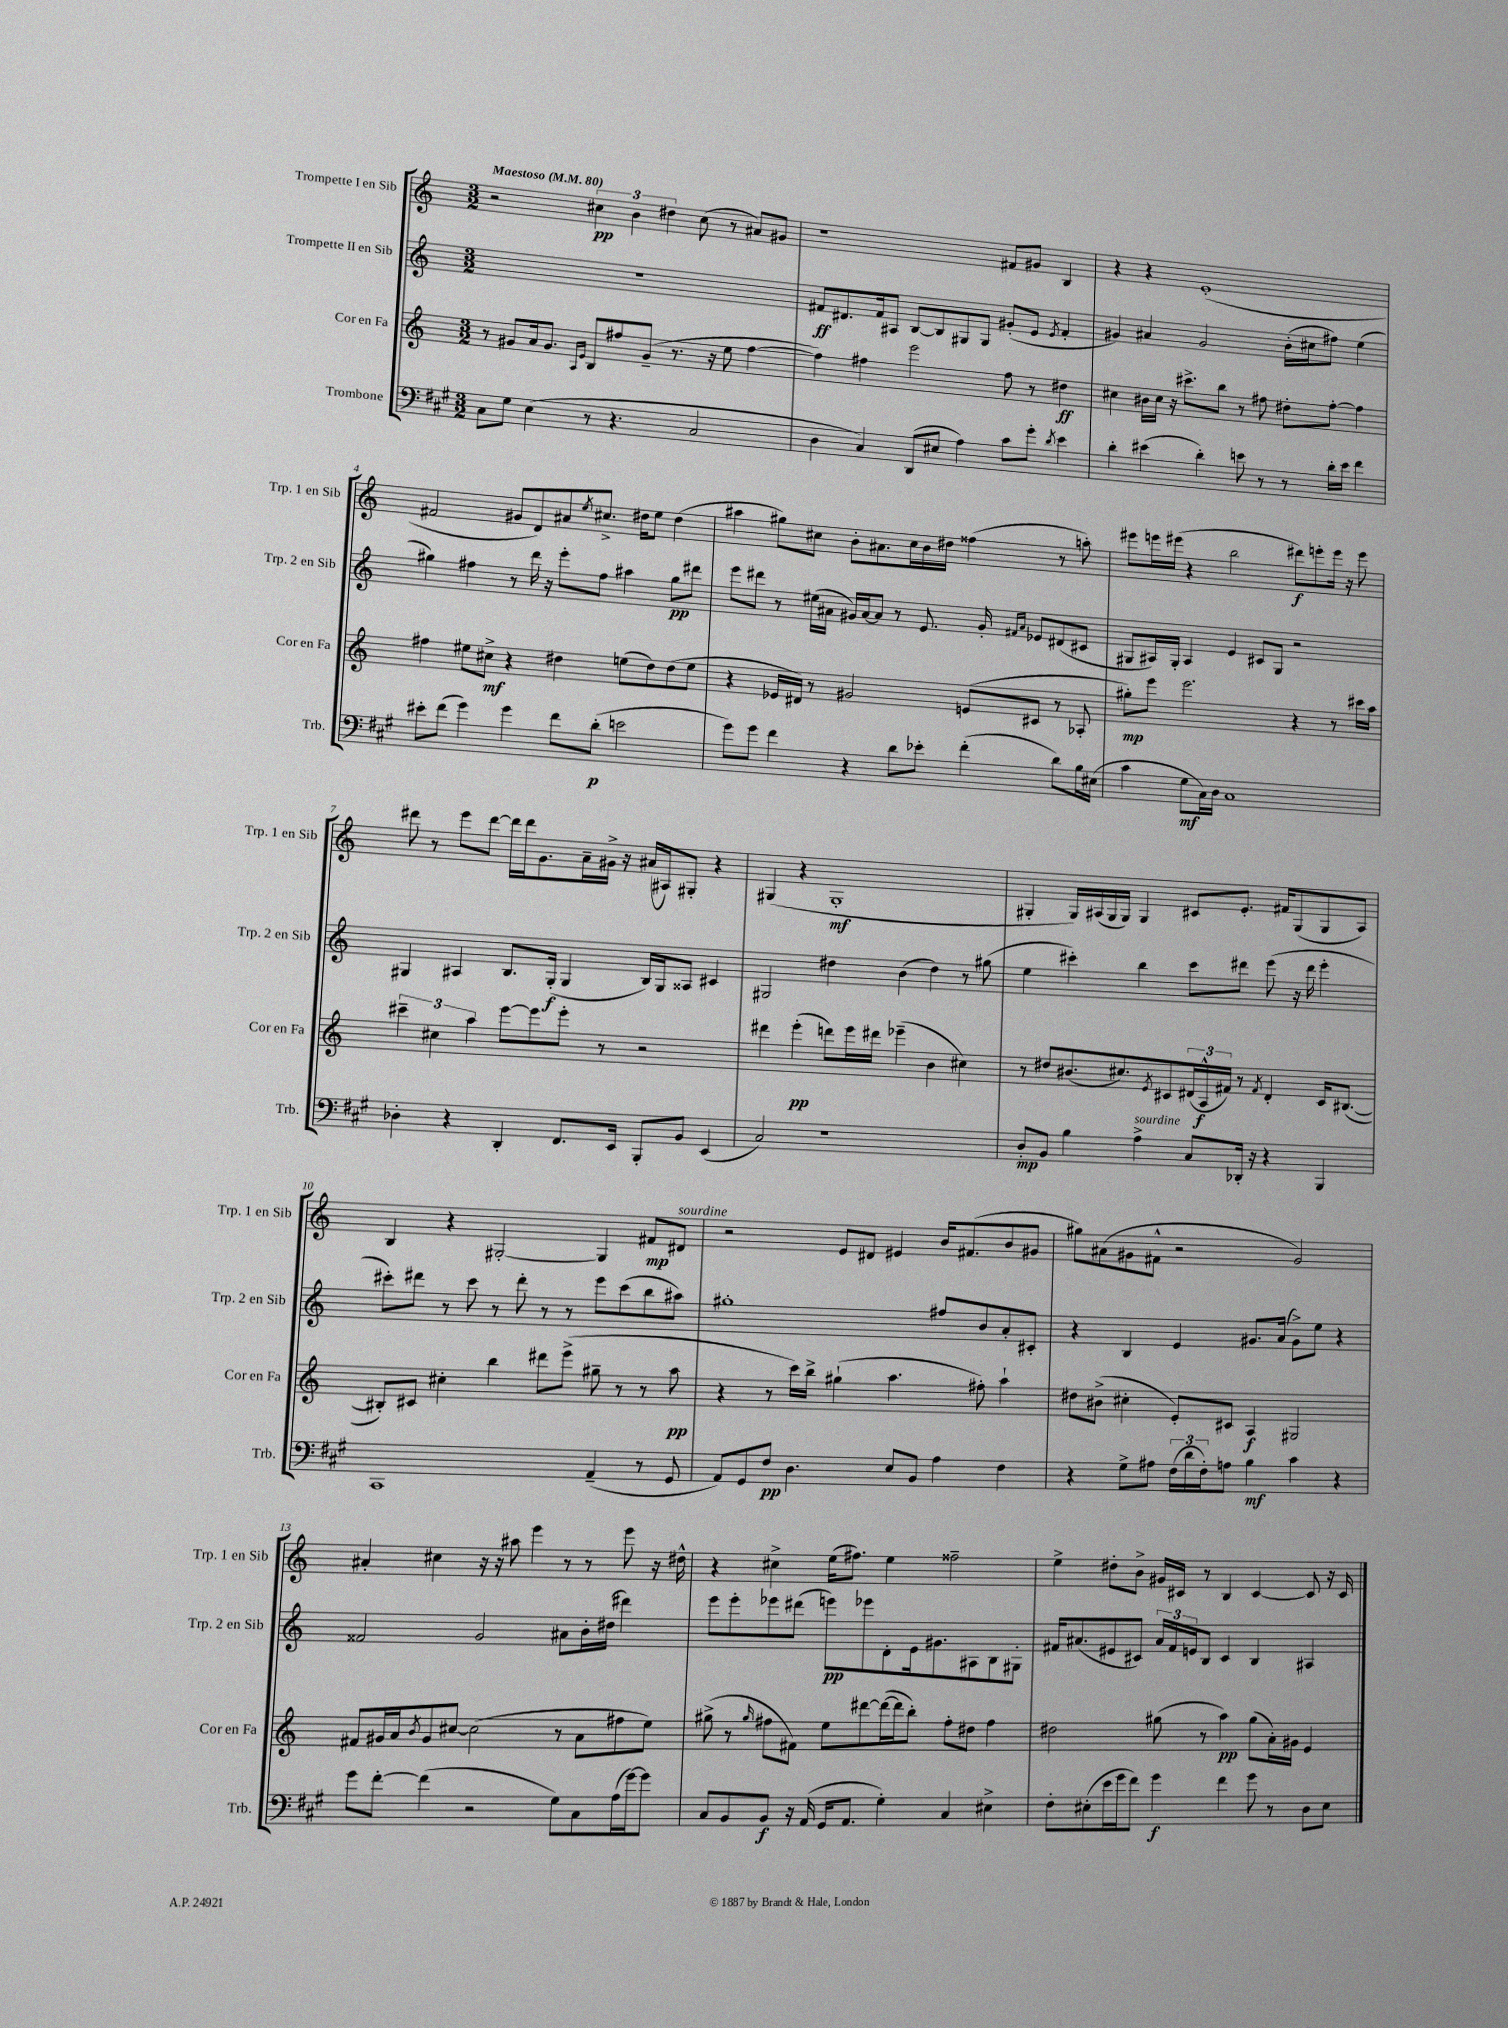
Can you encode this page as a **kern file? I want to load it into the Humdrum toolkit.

**kern	**dynam	**kern	**dynam	**kern	**dynam	**kern	**dynam
*part4	*part4	*part3	*part3	*part2	*part2	*part1	*part1
*staff4	*staff4	*staff3	*staff3	*staff2	*staff2	*staff1	*staff1
*I"Trombone	*	*I"Cor en Fa	*	*I"Trompette II en Sib	*	*I"Trompette I en Sib	*
*I'Trb.	*	*I'Cor en Fa	*	*I'Trp. 2 en Sib	*	*I'Trp. 1 en Sib	*
*clefF4	*	*clefG2	*	*clefG2	*	*clefG2	*
*k[f#c#g#]	*	*k[]	*	*k[]	*	*k[]	*
*M3/2	*	*M3/2	*	*M3/2	*	*M3/2	*
*MM80	*	*MM80	*	*MM80	*	*MM80	*
=1	=1	=1	=1	=1	=1	=1	=1
!	!	!	!	!	!	!LO:TX:a:B:t=Maestoso	!
8C#\L	.	8r	.	1.r	.	2r	.
8G#\J	.	8g#X/L	.	.	.	.	.
(4E\	.	16a/k	.	.	.	.	.
.	.	8.g#/J	.	.	.	.	.
.	.	16qqA/LL	.	.	.	.	.
.	.	16qqe/JJ	.	.	.	.	.
8r	.	8B/L	.	.	.	6cc#X\	pp
4.r	.	8ff#X/	.	.	.	.	.
.	.	.	.	.	.	6b\	.
.	.	(8g#~/J	.	.	.	.	.
.	.	.	.	.	.	6dd#X\	.
.	.	8.r	.	.	.	.	.
2C#/	.	.	.	.	.	(8cc#\	.
.	.	16r	.	.	.	.	.
.	.	8ee\	.	.	.	8r	.
.	.	[4ff#\	.	.	.	8a#X/L)	.
.	.	.	.	.	.	8g#X/J	.
=2	=2	=2	=2	=2	=2	=2	=2
4D\	.	4ff#\])	.	8f#X/L	ff	1r	.
.	.	.	.	8.d#X/	.	.	.
4C#/)	.	4ff#X\	.	.	.	.	.
.	.	.	.	16f#/k	.	.	.
.	.	.	.	8A#X/J	.	.	.
(8DD/L	.	2eee\	.	[8B/L	.	.	.
8E#X/J	.	.	.	8B/]	.	.	.
4A\)	.	.	.	8G#X/	.	.	.
.	.	.	.	8G#/J	.	.	.
8c#\L	.	8ff#\	.	(8g#X'/L	.	8f#X/L	.
8g#'\J	.	8r	.	8e/J	.	8g#X/J	.
8qd/	.	.	.	8qe/	.	.	.
4e\	.	4dd#X\	ff	4f#'/	.	4B/	.
=3	=3	=3	=3	=3	=3	=3	=3
4d'\	.	4cc#X\	.	4g#X/)	.	4r	.
(4e#X\	.	16b#X\LL	.	4a#X/	.	4r	.
.	.	16cc#\JJ	.	.	.	.	.
.	.	16r	.	.	.	.	.
.	.	8.ccc#X^\L	.	.	.	.	.
4d'\)	.	.	.	2g#/	.	(1e'	.
.	.	8bb\J	.	.	.	.	.
8en\	.	8r	.	.	.	.	.
8r	.	8ff#X\	.	.	.	.	.
8r	.	8dd#X'\L	.	(16b'\LL	.	.	.
.	.	.	.	16cc#X\J	.	.	.
16d'\LL	.	[8ff#'\J	.	8ff#X\J)	.	.	.
16e\JJ	.	.	.	.	.	.	.
4f#\	.	4ff#\]	.	(4ee\	.	.	.
!!LO:LB:g=z
=4	=4	=4	=4	=4	=4	=4	=4
8e#X'\L	.	4ff#X\	.	4gg#X\)	.	2f#X/	.
(8f#\J	.	.	.	.	.	.	.
4g#\)	.	8ee#X\L	.	4ff#X\	.	.	.
.	.	8cc#X^\J	mf	.	.	.	.
4g#\	.	4r	.	8r	.	8g#X/L	.
.	.	.	.	16ddd\	.	8d/)	.
.	.	.	.	16r	.	.	.
8f#\L	.	4dd#X\	.	8eee'\L	.	8a#X/	.
.	.	.	.	.	.	8qee/	.
(8d'\J	p	.	.	8ff#\J	.	8.cc#X^/J	.
2en\	.	(8een\L	.	4aa#X\	.	.	.
.	.	.	.	.	.	16dd#X\KL	.
.	.	8dd#\)	.	.	.	8ee\J	.
.	.	(8dd#\	.	8gg#\L	pp	(4dd#\	.
.	.	8ee\J	.	8ddd#X\J	.	.	.
=5	=5	=5	=5	=5	=5	=5	=5
8g#\L)	.	4r	.	8eee\L	.	4aa#X\	.
8g#\J	.	.	.	8ddd#X\J	.	.	.
4f#\	.	16e-X/LL	.	8r	.	8gg#X\L)	.
.	.	16d#X/JJ)	.	.	.	.	.
.	.	8r	.	(16ee#X\LL	.	8cc#X\J	.
.	.	.	.	16a#X\JJ	.	.	.
4r	.	2g#X/	.	16g#X/LL)	.	8b'\L	.
.	.	.	.	[16a#/J	.	.	.
.	.	.	.	8a#/J]	.	8.a#X\	.
8d\L	.	.	.	8r	.	.	.
.	.	.	.	.	.	16cc#\L	.
8e-X'\J	.	.	.	8.e/	.	16b\	.
.	.	.	.	.	.	16dd#X\JJ	.
(4f#'\	.	(8en/L	.	.	.	(4ff##X\	.
.	.	.	.	16g#'/	.	.	.
.	.	.	.	16qqf#X/LL	.	.	.
.	.	.	.	16qqa#/JJ	.	.	.
.	.	8c#X/J	.	8e-X/L	.	.	.
8d\L)	.	8r	.	(8d#X/	.	8r	.
16B\L	.	8A-X'/	.	8c#X/J	.	8aan'\)	.
(16E#X\JJ	.	.	.	.	.	.	.
=6	=6	=6	=6	=6	=6	=6	=6
4c#\	.	8gg#X'\L)	mp	8G#X/L	.	8eee#X\L	.
.	.	8eee\J	.	16A#X/L)	.	16eeen\L	.
.	.	.	.	16G#'/JJ	.	(16eee#X\JJ	.
8G#\L	mf	2.eee\	.	4A#/	.	4r	.
16C#\L)	.	.	.	.	.	.	.
16D\JJ	.	.	.	.	.	.	.
1C#	.	.	.	4e/	.	2bb\	.
.	.	.	.	8c#X/L	.	.	.
.	.	.	.	8G#/J	.	.	.
.	.	4r	.	2r	.	8ddd#X\L)	f
.	.	.	.	.	.	8eeen'\	.
.	.	8r	.	.	.	16eee\Jk	.
.	.	.	.	.	.	16r	.
.	.	16ccc#X\LL	.	.	.	8eee\	.
.	.	16aa\JJ	.	.	.	.	.
!!LO:LB:g=z
=7	=7	=7	=7	=7	=7	=7	=7
4D-X'\	.	6ccc#X~\	.	4G#X/	.	8ddd#X\	.
.	.	.	.	.	.	8r	.
.	.	6cc#X\	.	.	.	.	.
4r	.	.	.	4A#X/	.	8eee\L	.
.	.	6aa\	.	.	.	.	.
.	.	.	.	.	.	[8ddd#\J	.
4DD'/	.	[8eee\L	.	8.B/L	.	16ddd#\LL]	.
.	.	.	.	.	.	16ddd#\J	.
.	.	8eee\]	.	.	.	8.g\	.
.	.	.	.	(16G#'/Jk	f	.	.
8.FF#/L	.	8eee'\J	.	4G#/	.	.	.
.	.	.	.	.	.	16a~\L	.
.	.	8r	.	.	.	16g#X^\JJ	.
16EE/Jk	.	.	.	.	.	16r	.
8BBB'/L	.	2r	.	16B/LL)	.	(16a#X/LL	.
.	.	.	.	16G#/J	.	16A#X/J)	.
8BB/J	.	.	.	8A##X/J	.	8G#X'/J	.
(4EE/	.	.	.	4c#X/	.	4r	.
=8	=8	=8	=8	=8	=8	=8	=8
2C#/)	.	4ddd#X\	.	2G#X/	.	(4G#X/	.
.	.	(4eee'\	pp	.	.	4r	.
1r	.	8dddn\L)	.	4dd#X\	.	1G#'	mf
.	.	16eee\L	.	.	.	.	.
.	.	16ddd#X\JJ	.	.	.	.	.
.	.	(4eee-X~\	.	(4b\	.	.	.
.	.	4b\	.	4dd#\)	.	.	.
.	.	4cc#X\)	.	8r	.	.	.
.	.	.	.	(8gg#X\	.	.	.
=9	=9	=9	=9	=9	=9	=9	=9
8D'/L	mp	8r	.	4ee\	.	4G#X'/	.
8BB/J	.	8dd#X/L	.	.	.	.	.
4B\	.	(8.b#X/	.	4ccc#X'\)	.	16G#/LL)	.
.	.	.	.	.	.	(16A#X/	.
.	.	.	.	.	.	16G#/	.
.	.	8.cc#X/)	.	.	.	16G#/JJ)	.
!LO:TX:a:i:t=sourdine	!	!	!	!	!	!	!
4A^\	.	.	.	4bb\	.	4G#/	.
.	.	8qe/	.	.	.	.	.
.	.	8c#X/	.	.	.	.	.
8C#/L	.	(24d#X/L	.	8ccc#\L	.	8c#X/L	.
.	.	24A^^/	f	.	.	.	.
.	.	24f#X/JJ)	.	.	.	.	.
16DD-X'/Jk	.	8r	.	8ddd#X\J	.	8.e'/J	.
16r	.	.	.	.	.	.	.
.	.	8qf#/	.	.	.	.	.
4r	.	4d#'/	.	(8eee\	.	.	.
.	.	.	.	.	.	16f#X/KL	.
.	.	.	.	16r	.	(8G#/	.
.	.	.	.	16ddd#\	.	.	.
4BBB/	.	16c#/KL	.	4eee'\	.	8G#/	.
.	.	([8.B#X/J	.	.	.	.	.
.	.	.	.	.	.	8A#/J)	.
!!LO:LB:g=z
=10	=10	=10	=10	=10	=10	=10	=10
1CC#	.	8B#X'/L])	.	8ccc#X'\L)	.	4B/	.
.	.	8c#X/J	.	8ddd#X\J	.	.	.
.	.	4cc#X'\	.	8r	.	4r	.
.	.	.	.	8ccc#\	.	.	.
.	.	4bb\	.	8r	.	[2G#X'/	.
.	.	.	.	8ddd#'\	.	.	.
.	.	8ddd#X\L	.	8r	.	.	.
.	.	(8eee^\J	.	8r	.	.	.
(4AA~/	.	8gg#X~\	.	8eee\L	.	4G#/]	.
.	.	8r	.	(8ccc#\	.	.	.
8r	.	8r	.	8bb\	.	8f#X/L	mp
!	!	!	!	!	!	!LO:TX:a:i:t=sourdine	!
8GG#/	.	8aa\	pp	8aa#X\J)	.	8d#X/J	.
=11	=11	=11	=11	=11	=11	=11	=11
8AA/L)	.	4r	.	1gg#X'	.	2r	.
8GG#/	.	.	.	.	.	.	.
8F#/J	pp	8r	.	.	.	.	.
4.D\	.	16ccc\LL)	.	.	.	.	.
.	.	16bb^\JJ	.	.	.	.	.
.	.	(4gg#X`\	.	.	.	8e/L	.
.	.	.	.	.	.	8d#X/J	.
8E/L	.	4.aa\	.	.	.	4e#X/	.
8BB/J	.	.	.	.	.	.	.
4A\	.	.	.	8ff#X/L	.	16b/KL	.
.	.	.	.	.	.	(8.f#X/	.
.	.	8ff#X'\)	.	8b/	.	.	.
4F#\	.	4aa`\	.	8a'/	.	8b/	.
.	.	.	.	8c#X'/J	.	8g#X/J	.
=12	=12	=12	=12	=12	=12	=12	=12
4r	.	8dd#X\L	.	4r	.	8gg#X\L)	.
.	.	(8b#X^\J	.	.	.	(8a#X\	.
8G#^\L	.	4cc#X'\	.	4B/	.	8g#X\	.
8A#X\J	.	.	.	.	.	8f#X^^\J	.
(24F#\LL	.	8e'/L)	.	4e/	.	2r	.
24d\	.	.	.	.	.	.	.
24F#'\J)	.	.	.	.	.	.	.
8An\J	.	8c#X/J	.	.	.	.	.
4B\	mf	4A/	f	8.g#X/L	.	.	.
.	.	.	.	(16a/Jk	.	.	.
4c#\	.	2G#X/	.	8g#^\L)	.	2g#/)	.
.	.	.	.	8ee\J	.	.	.
4r	.	.	.	4r	.	.	.
!!LO:LB:g=z
=13	=13	=13	=13	=13	=13	=13	=13
8g#\L	.	8f#X/L	.	2f##X/	.	4a#X'/	.
[8f#'\J	.	16g#X/L	.	.	.	.	.
.	.	16a/J	.	.	.	.	.
.	.	8qb/	.	.	.	.	.
(4f#\]	.	8g#/	.	.	.	4cc#X\	.
.	.	[8cc#X/J	.	.	.	.	.
2r	.	(2cc#\]	.	2g/	.	16r	.
.	.	.	.	.	.	16r	.
.	.	.	.	.	.	8aa#X\	.
.	.	.	.	.	.	4eee\	.
8G#\L)	.	8r	.	8a#X\L	.	8r	.
8C#\	.	8a\L	.	16b'\L	.	8r	.
.	.	.	.	(16dd#X\JJ	.	.	.
(16A\L	.	8ff#X\	.	4ddd#X\)	.	8eee\	.
[16g#\J)	.	.	.	.	.	.	.
8g#\J]	.	8ee\J)	.	.	.	16r	.
.	.	.	.	.	.	16dd#X^^\	.
=14	=14	=14	=14	=14	=14	=14	=14
8C#/L	.	(8gg#X^\	.	8eee\L	.	4r	.
8BB/	.	8r	.	8eee'\	.	.	.
.	.	16qqgg#/	.	.	.	.	.
8BB/J	f	8ff#X\L	.	8eee-X\	.	4cc#X^\	.
16r	.	8f#X\J)	.	(8ddd#X\J	.	.	.
(16AA/	.	.	.	.	.	.	.
16GG#/KL	.	8ee\L	.	8eeen\L)	pp	(16ee\KL	.
8.AA/J	.	.	.	.	.	8.ff#X\J)	.
.	.	[8ddd#X\	.	8eee-X\	.	.	.
4G#'\)	.	(16ddd#\L_	.	8d'\	.	4ee\	.
.	.	16ddd#\J]	.	.	.	.	.
.	.	8bb'\J)	.	16e\k	.	.	.
.	.	.	.	8.g#X\	.	.	.
4C#/	.	8ff#'\L	.	.	.	2ff##X~\	.
.	.	8dd#X\J	.	8A#X\	.	.	.
4E#X^\	.	4ff#\	.	8B\	.	.	.
.	.	.	.	8G#X'\J	.	.	.
=15	=15	=15	=15	=15	=15	=15	=15
8F#'\L	.	2dd#X\	.	16f#X/KL	.	4ee^\	.
.	.	.	.	(8.a#X/	.	.	.
(8E#X'\	.	.	.	.	.	.	.
16e\L	.	.	.	8e#X/	.	8dd#X'\L	.
16g#\J	.	.	.	.	.	.	.
8f#\J)	.	.	.	8c#X/J)	.	8b^\J	.
4g#\	f	(8gg#X\	.	24a#/LL	.	16g#X/LL	.
.	.	.	.	24f#/	.	.	.
.	.	.	.	.	.	16c#X/JJ	.
.	.	.	.	24en/J	.	.	.
.	.	8r	.	8B/J	.	8r	.
4f#\	.	4aa\)	pp	4c#/	.	4B/	.
8g#\	.	(8gg#\L	.	4B/	.	[4c#/	.
8r	.	16a'\L)	.	.	.	.	.
.	.	16g#X\JJ	.	.	.	.	.
8D\L	.	4e/	.	4A#X/	.	8c#/]	.
8E#\J	.	.	.	.	.	16r	.
.	.	.	.	.	.	16c#/	.
==	==	==	==	==	==	==	==
*-	*-	*-	*-	*-	*-	*-	*-
